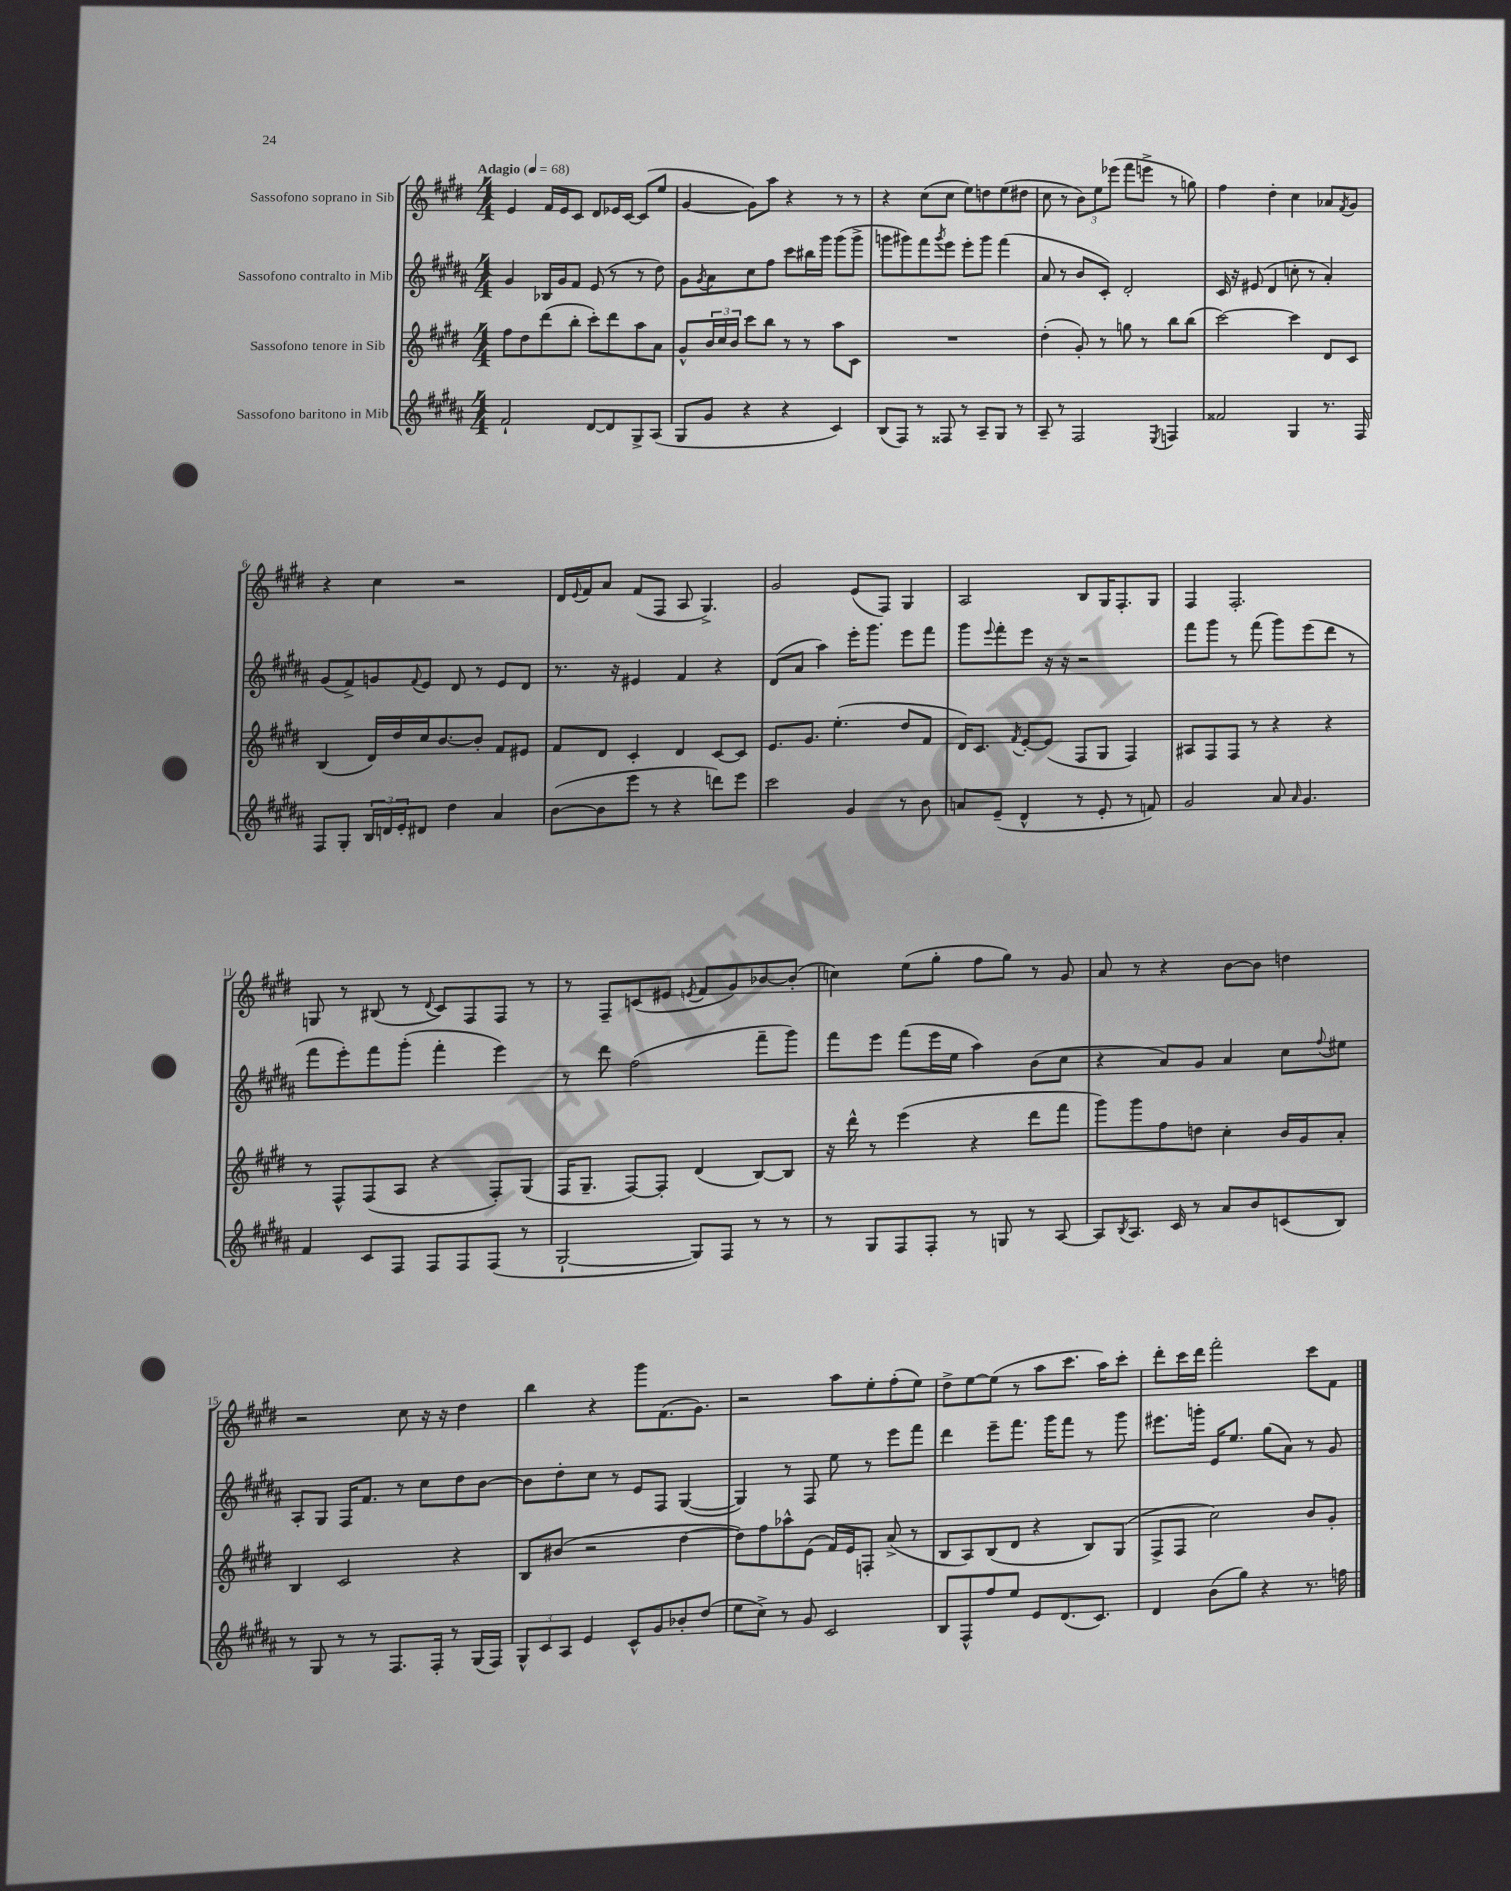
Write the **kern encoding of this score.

**kern	**kern	**kern	**kern
*staff4	*staff3	*staff2	*staff1
*clefG2	*clefG2	*clefG2	*clefG2
*k[f#c#g#d#a#]	*k[f#c#g#d#]	*k[f#c#g#d#a#]	*k[f#c#g#d#]
*M4/4	*M4/4	*M4/4	*M4/4
*MM68	*MM68	*MM68	*MM68
2f#`	8ff#	4g#	4e
.	8dd#	.	.
.	(8ddd#	16B-	16f#
.	.	16g#	16e
.	8bb'	8f#	8c#
[8d#	8ccc#')	(8e	8d#
8d#]	8ddd#	8r	16e-
.	.	.	[16c#
8G#^	8aa	8r	(8c#]
(8A#	8a	8dd#)	8ee
=	=	=	=
8G#	8g#^^	8g#	[4g#
.	.	8qg#	.
8g#	24b	8a#	.
.	24cc#	.	.
.	24b	.	.
4r	8ccc#	8cc#	8g#])
.	8bb	8ff#	8aa
4r	8r	8ccc#	4r
.	8r	16bb#	.
.	.	16ggg#	.
4c#)	8aa	(8ggg#	8r
.	8c#	8ggg#^	8r
=	=	=	=
(8B	1r	8ggg	4r
8F#)	.	8ggg#)	.
8r	.	8fff#	(8cc#
.	.	8qggg#	.
8F##	.	8eee	8cc#
8r	.	8eee'	8ee)
8A#~	.	8ggg#	8dd
8G#	.	(4fff#	(8ee
8r	.	.	8dd#
=	=	=	=
8A#~	(4dd#'	8a#	8cc#
8r	.	8r	8r
2F#	8g#')	8b	12b)
.	.	.	12ee
.	8r	8c#')	.
.	.	.	(12eee-
.	8gg	2d#'	8fff#
.	8r	.	8eee^
8qE	.	.	.
4F	8bb	.	8r
.	(8bb	.	8gg)
=	=	=	=
2f##	[2ccc#)	16c#	4ff#
.	.	16r	.
.	.	(8e#	.
.	.	4d#	4dd#'
4G#	4ccc#]	8cc'	4cc#
.	.	8r	.
8.r	8d#	4a#')	8a-
.	.	.	8qf#
.	8c#	.	8g#
16F#	.	.	.
=	=	=	=
8F#	(4B	(8g#	4r
8G#'	.	8f#^)	.
24B	16d#)	8g	4cc#
24d	.	.	.
.	16dd#	.	.
24e'	.	.	.
.	.	8qqf#	.
8d#	16cc#	8e	.
.	[8.b	.	.
4dd#	.	8d#	2r
.	8b']	8r	.
4a#	8f#	8e	.
.	8e#	8d#	.
=	=	=	=
([8b	8f#	8.r	16d#
.	.	.	8qqe
.	.	.	16f#
8b]	8d#	.	8a
.	.	16r	.
8eee	4c#'	4e#	(8f#
8r	.	.	8F#
4r	4d#	4f#	8A
.	.	.	4.G#^)
8ddd)	[8c#	4r	.
8eee	8c#]	.	.
=	=	=	=
2ccc#	8.e	(8d#	2g#
.	.	8a#	.
.	8.g#	.	.
.	.	4aa#)	.
.	(4.ee'	.	.
4g#	.	16eee'	(8e
.	.	8.ggg#	.
.	.	.	8F#)
8r	8dd#	8eee	4G#
8b	8f#	8fff#	.
=	=	=	=
8a	16d#)	8ggg#	2A
.	8.c#	.	.
.	.	8qqeee	.
(8e~	.	8fff#'	.
.	8qf#	.	.
4d#^^	[8e'	8eee	.
.	(8e]	16r	.
.	.	16r	.
8r	8F#	2r	8B
8e'	8G#	.	16G#
.	.	.	8.F#'
8r	4F#)	.	.
8f)	.	.	8G#
=	=	=	=
2g#	8A#	8fff#	4F#
.	8F#	8ggg#	.
.	8F#	8r	2.F#'
.	8r	(8fff#	.
8a#	4r	8ggg#)	.
16qqa#	.	.	.
4.g#	.	(8eee	.
.	4r	8ddd#	.
.	.	8r	.
=	=	=	=
4f#	8r	8fff#	8G
.	8F#^^	8eee')	8r
8c#	(8F#	8fff#	(8B#
8F#	8A	(8ggg#'	8r
.	.	.	8qqd#
8F#	4r	4fff#'	8c#)
8F#	.	.	8F#
(8F#	8F#')	4eee)	8F#
8r	(8G#	.	8r
=	=	=	=
[2G#`	16F#	8r	8r
.	8.G#~	.	.
.	.	8ddd#	8F#~
.	[8F#)	(2ff#	(8c
.	8F#']	.	8e#
.	.	.	8qe
8G#])	(4d#	.	8f#
8F#	.	.	8g#)
8r	[8B)	8fff#~	[8b-
8r	8B]	8ggg#)	(8b-']
=	=	=	=
8r	16r	8fff#	4cc)
.	16ddd#^^	.	.
8G#	8r	8eee	.
8F#	(4eee	(8fff#	(8ee
8F#'	.	16eee	8gg#'
.	.	16ee	.
8r	4r	4aa#)	8ff#
8G	.	.	8gg#)
8r	8ddd#	(8b	8r
[8A#	8fff#	8cc#	8g#
=	=	=	=
8A#]	8ggg#)	4r	8a
8qB	.	.	.
8.A#	8ggg#	.	8r
.	8ff#	8a#)	4r
16c#	.	.	.
8r	8dd	8g#	.
8a#	4cc#'	4a#	[8b
8b	.	.	8b]
(8c	16b	8cc#	4dd
.	16g#	.	.
.	.	8qqff#	.
8B)	8a'	8ee#	.
=	=	=	=
8r	4B	8A#'	2r
8G#	.	8G#	.
8r	2c#	16F#	.
.	.	8.f#	.
8r	.	.	.
8.F#	.	8r	8cc#
.	.	8cc#	16r
16F#'	.	.	16r
8r	4r	8dd#	4dd#
(16G#	.	[8b	.
16F#)	.	.	.
=	=	=	=
12G#^^	8B	8b]	4bb
12c#	.	.	.
.	(8b#	8dd#'	.
12A#	.	.	.
4e	2r	8cc#	4r
.	.	8r	.
8c#^^	.	8e	8ggg#
8g#	.	8F#	(8.f#
8b-'	[4dd#	([4G#	.
.	.	.	8.g#)
(8dd#	.	.	.
=	=	=	=
8ee	8dd#])	4G#])	2r
8cc#^)	8ff#	.	.
8r	8aa-^^	8r	.
8g#	(8e	8F#	.
2c#	16f#)	8ee	8aa
.	16e	.	.
.	8F'	8r	8ee'
.	(8a^	8eee	(8ff#'
.	8r	8fff#	8ee)
=	=	=	=
8B	8B	4ddd#	8dd#^
8F#^^	8A)	.	[8ee
8ff#	(8B	8eee~	(8ee]
8ee	8d#	8.fff#	8r
8e	4r	.	8aa
.	.	16ggg#	.
(8.d#	.	8fff#	8.ccc#
.	8B)	8r	.
8.c#)	.	.	16aa)
.	(8G#	8ggg#	8ccc#'
=	=	=	=
4d#	8F#^	8.eee#	8ddd#'
.	8F#	.	16ccc#
.	.	16ggg'	16ddd#
(8b	2cc#)	16e	2fff#'
.	.	8.ee	.
8gg#)	.	.	.
4r	.	(8gg#	.
.	.	8a#)	.
8.r	8b	8r	8ccc#
.	8g#'	8g#	8f#
16ff	.	.	.
==	==	==	==
*-	*-	*-	*-
